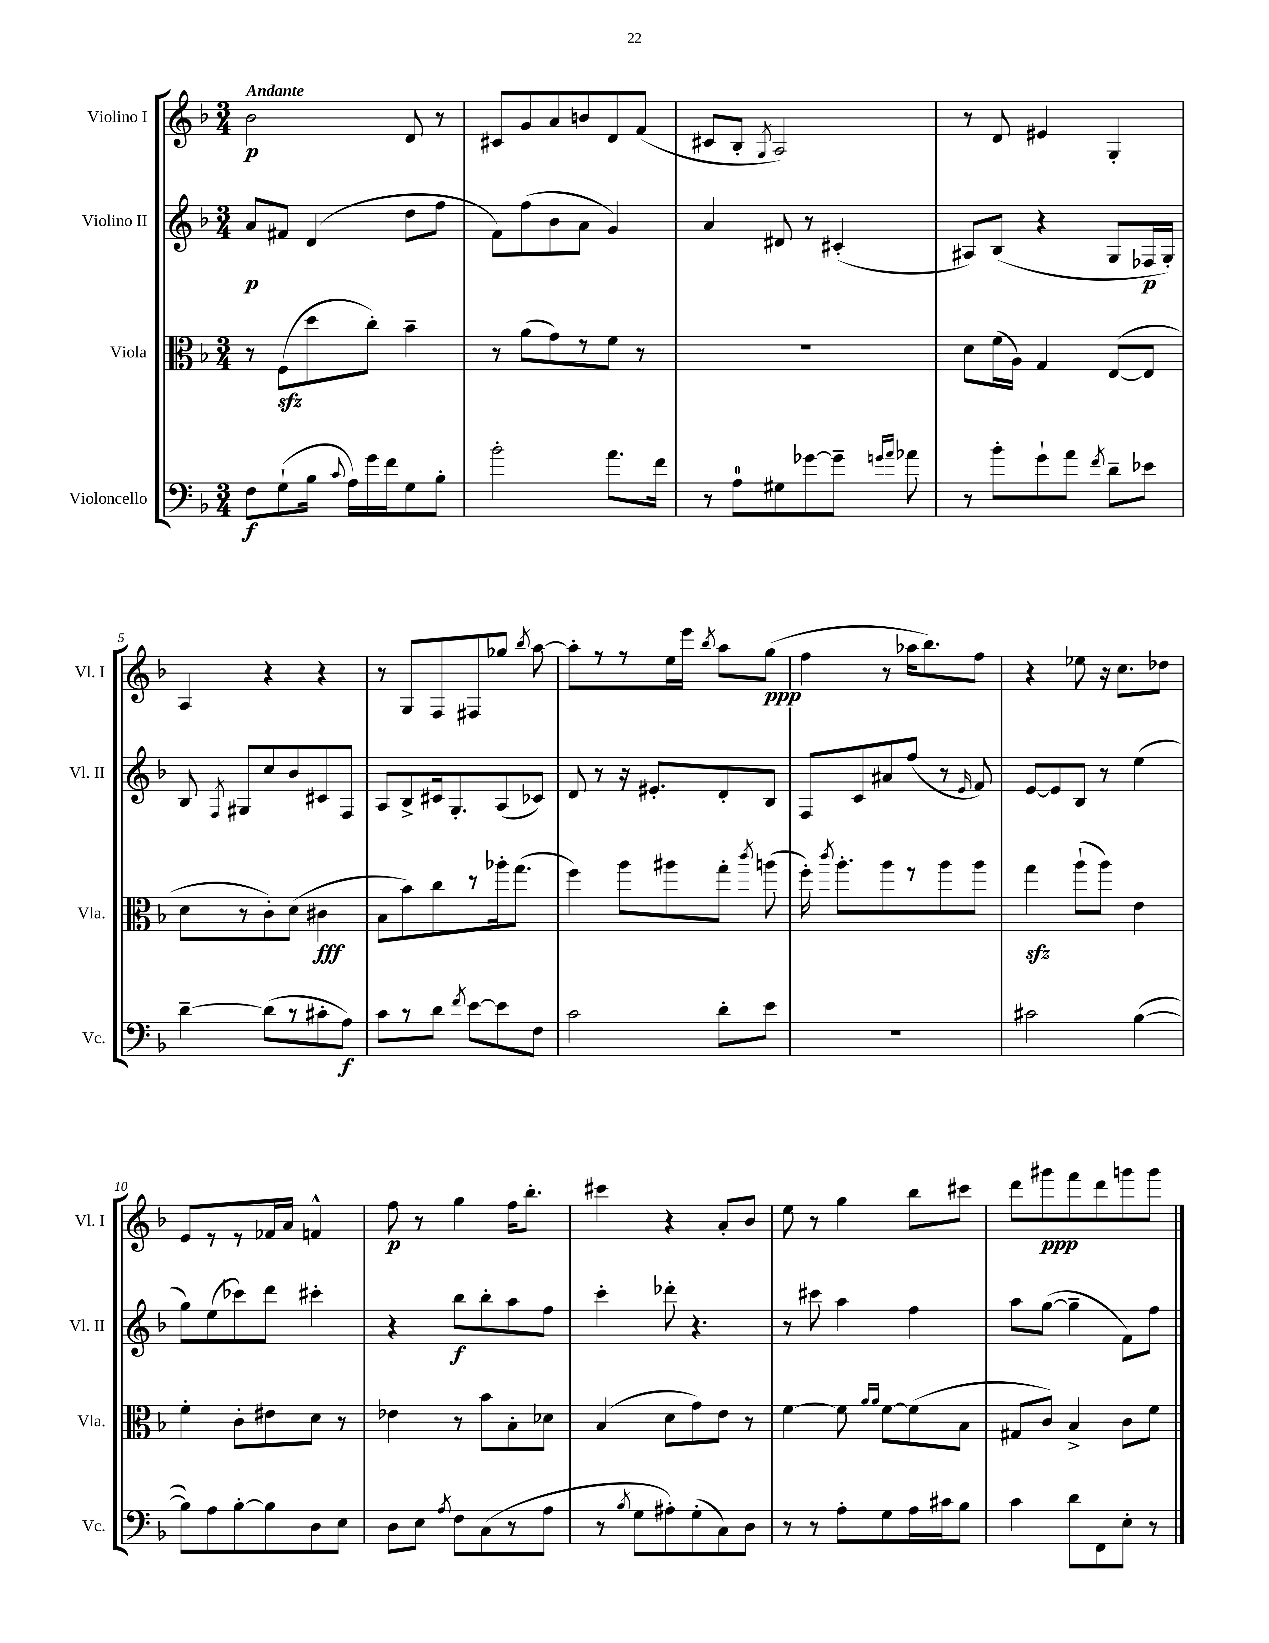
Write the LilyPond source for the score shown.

<<
\new StaffGroup <<
\new Staff = "s0" \with { instrumentName = "Violino I" shortInstrumentName = "Vl. I" } {
    \clef treble \key f \major \numericTimeSignature \time 3/4 \tempo "Andante"
    \autoBeamOff bes'2\p d'8 r8 |
    cis'8[ g'8 a'8 b'8 d'8 f'8]( |
    cis'8[ bes8]-. \acciaccatura { g8 } a2) |
    r8 d'8 eis'4 g4-. |
    a4 r4 r4 |
    r8 g8[ f8 fis8 ges''8] \acciaccatura { bes''8 } a''8~ |
    a''8[-. r8 r8 e''16 e'''16] \acciaccatura { bes''8 } a''8[ g''8]\ppp( |
    f''4 r8 aes''16[ bes''8.) f''8] |
    r4 ees''8 r16 c''8.[ des''8] |
    e'8[ r8 r8 fes'16 a'16] f'4-^ |
    f''8\p r8 g''4 f''16[ bes''8.]-. |
    cis'''4 r4 a'8[-. bes'8] |
    e''8 r8 g''4 bes''8[ cis'''8] |
    d'''8[ gis'''8\ppp f'''8 d'''8 g'''8 g'''8] \bar "|." |
}
\new Staff = "s1" \with { instrumentName = "Violino II" shortInstrumentName = "Vl. II" } {
    \clef treble \key f \major \numericTimeSignature \time 3/4
    \autoBeamOff a'8[\p fis'8] d'4( d''8[ f''8] |
    f'8[) f''8( bes'8 a'8] g'4) |
    a'4 dis'8 r8 cis'4-.( |
    ais8[) bes8]( r4 g8[ fes16\p g16]-.) |
    bes8 \acciaccatura { f8 } gis8[ c''8 bes'8 cis'8 f8] |
    a8[ bes8-> cis'16 g8.-. a8( ces'8]) |
    d'8 r8 r16 eis'8.[-. d'8-. bes8] |
    f8[ c'8 ais'8 f''8]( r8 \grace { e'16 } f'8) |
    e'8[~ e'8 bes8] r8 e''4( |
    g''8[) e''8( ces'''8) d'''8] cis'''4-. |
    r4 bes''8[\f bes''8-. a''8 f''8] |
    c'''4-. des'''8-. r4. |
    r8 cis'''8 a''4 f''4 |
    a''8[ g''8]~( g''4-- f'8[) f''8] \bar "|." |
}
\new Staff = "s2" \with { instrumentName = "Viola" shortInstrumentName = "Vla." } {
    \clef alto \key f \major \numericTimeSignature \time 3/4
    \autoBeamOff r8 f8[\sfz( d''8 c''8]-.) bes'4-- |
    r8 a'8[( g'8) r8 f'8] r8 |
    R2. |
    d'8[ f'16( a16]) g4 e8[~( e8] |
    d'8[ r8 c'8-.) d'8]( cis'4\fff |
    bes8[ bes'8) c''8 r8 aes''16-. g''8.]( |
    f''4) a''8[ ais''8 g''8]-. \acciaccatura { c'''8 } a''8( |
    f''16-.) \acciaccatura { c'''8 } a''8.[-. a''8 r8 a''8 a''8] |
    g''4\sfz a''8[-!( a''8]) e'4 |
    f'4-. c'8[-. eis'8 d'8] r8 |
    ees'4 r8 bes'8[ bes8-. des'8] |
    bes4( d'8[ g'8) e'8] r8 |
    f'4~ f'8 \grace { a'16[ a'16] } f'8[~ f'8( bes8] |
    gis8[ c'8]) bes4-> c'8[ f'8] \bar "|." |
}
\new Staff = "s3" \with { instrumentName = "Violoncello" shortInstrumentName = "Vc." } {
    \clef bass \key f \major \numericTimeSignature \time 3/4
    \autoBeamOff f8[\f g8-!( bes16] \appoggiatura { c'8 } a16[) g'16 f'16 g8 bes8]-. |
    bes'2-. a'8.[ f'16] |
    r8 a8[-0 gis8 ges'8~ ges'8]-- \grace { g'16[ a'16] } aes'8 |
    r8 bes'8[-. g'8-! a'8] \acciaccatura { f'8 } d'8[-- ees'8] |
    d'4~-- d'8[( r8 cis'8-. a8]\f) |
    c'8[ r8 d'8] \acciaccatura { f'8 } e'8[~ e'8 f8] |
    c'2 d'8[-. e'8] |
    R2. |
    cis'2 bes4~( |
    bes8[) a8 bes8~-. bes8 d8 e8] |
    d8[ e8] \acciaccatura { a8 } f8[ c8( r8 a8] |
    r8 \acciaccatura { bes8 } g8[ ais8-.) g8-.( c8) d8] |
    r8 r8 a8[-. g8 a16 cis'16 bes8] |
    c'4 d'8[ f,8 e8]-. r8 \bar "|." |
}
>>
>>
